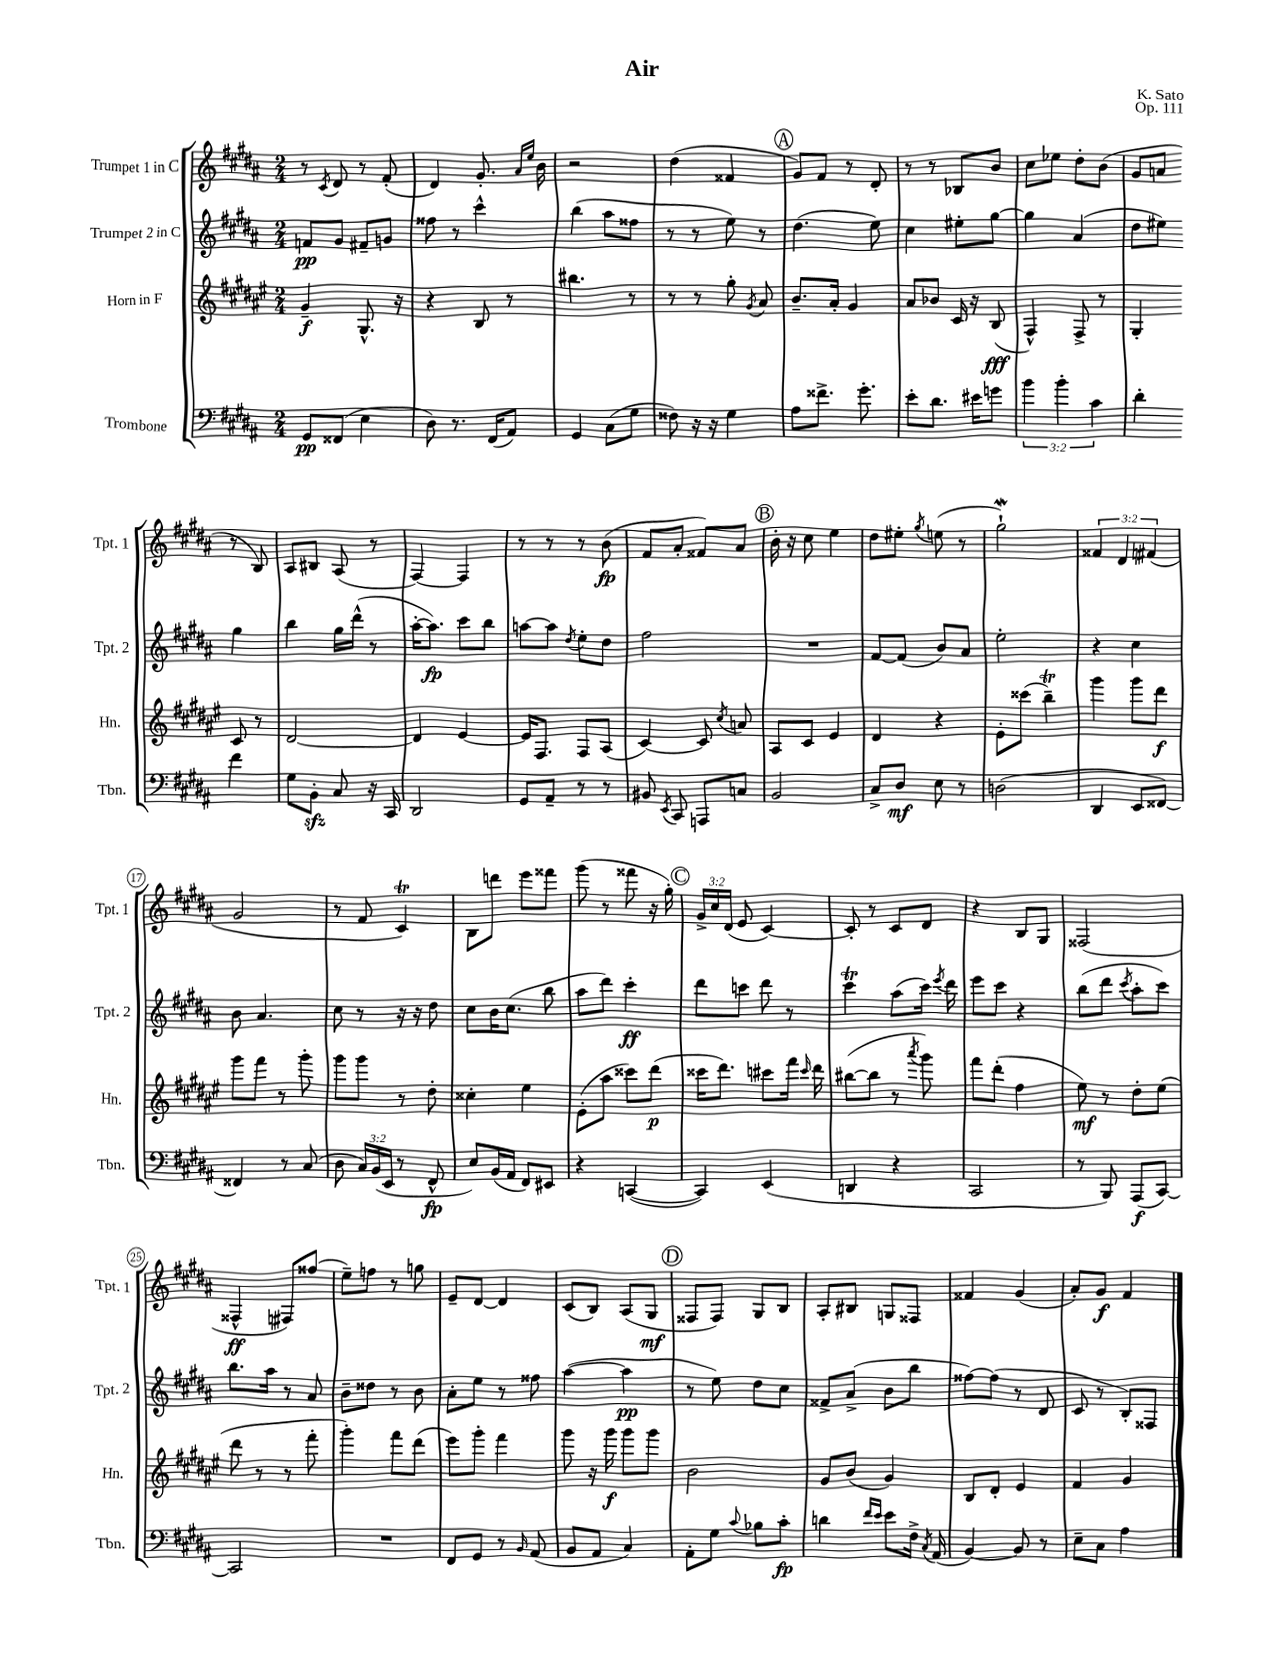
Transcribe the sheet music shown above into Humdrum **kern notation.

**kern	**dynam	**kern	**dynam	**kern	**dynam	**kern	**dynam
*part4	*part4	*part3	*part3	*part2	*part2	*part1	*part1
*staff4	*staff4	*staff3	*staff3	*staff2	*staff2	*staff1	*staff1
*I"Trombone	*	*I"Horn in F	*	*I"Trumpet 2 in C	*	*I"Trumpet 1 in C	*
*I'Tbn.	*	*I'Hn.	*	*I'Tpt. 2	*	*I'Tpt. 1	*
*clefF4	*	*clefG2	*	*clefG2	*	*clefG2	*
*k[f#c#g#d#a#]	*	*k[f#c#g#d#a#e#]	*	*k[f#c#g#d#a#]	*	*k[f#c#g#d#a#]	*
*M2/4	*	*M2/4	*	*M2/4	*	*M2/4	*
=1	=1	=1	=1	=1	=1	=1	=1
8GG#/L	pp	4g#~/	f	8fn/L	pp	8r	.
.	.	.	.	.	.	8qc#/	.
(8FF##X/J	.	.	.	8g#/J	.	8d#/	.
4E\	.	8.G#^^/	.	8f#X~/L	.	8r	.
.	.	.	.	8gn/J	.	(8f#'/	.
.	.	16r	.	.	.	.	.
=2	=2	=2	=2	=2	=2	=2	=2
8D#\)	.	4r	.	8ff##X\	.	4d#/)	.
8.r	.	.	.	8r	.	.	.
.	.	8B/	.	4ccc#^^\	.	8.g#'/	.
(16FF#/KL	.	.	.	.	.	.	.
8AA#/J)	.	8r	.	.	.	.	.
.	.	.	.	.	.	16qqa#/LL	.
.	.	.	.	.	.	16qqee/JJ	.
.	.	.	.	.	.	16b\	.
=3	=3	=3	=3	=3	=3	=3	=3
4GG#/	.	4.bb#X\	.	(4bb\	.	2r	.
(8C#\L	.	.	.	8aa#\L	.	.	.
8G#\J	.	8r	.	8ff##X\J	.	.	.
=4	=4	=4	=4	=4	=4	=4	=4
8F##X\)	.	8r	.	8r	.	(4dd#\	.
16r	.	8r	.	8r	.	.	.
16r	.	.	.	.	.	.	.
4G#\	.	8gg#'\	.	8ee\)	.	4f##X/	.
.	.	8qg#/	.	.	.	.	.
.	.	8a#/	.	8r	.	.	.
!!LO:REH:place=s1:t=A
=5	=5	=5	=5	=5	=5	=5	=5
8A#\L	.	8.b~/L	.	(4.dd#\	.	8g#/L)	.
8.f##X^\J	.	.	.	.	.	8f#/J	.
.	.	16a#'/Jk	.	.	.	.	.
.	.	4g#/	.	.	.	8r	.
8.g#'\	.	.	.	.	.	.	.
.	.	.	.	8ee\)	.	8d#'/	.
=6	=6	=6	=6	=6	=6	=6	=6
8e'\L	.	8a#/L	.	4cc#\	.	8r	.
8.d#\J	.	8b-X/J	.	.	.	8r	.
.	.	16c#/	.	8ee#X'\L	.	8B-X/L	.
16e#X\KL	.	16r	.	.	.	.	.
8gn\J	.	(8B/	fff	[8gg#\J	.	8b/J	.
=7	=7	=7	=7	=7	=7	=7	=7
6b\	.	4F#^^/)	.	4gg#\]	.	8cc#\L	.
.	.	.	.	.	.	8ee-X\J	.
6b'\	.	.	.	.	.	.	.
.	.	8F#^/	.	(4a#/	.	8dd#'\L	.
6c#\	.	.	.	.	.	.	.
.	.	8r	.	.	.	(8b\J	.
=8	=8	=8	=8	=8	=8	=8	=8
4d#'\	.	4G#'/	.	8dd#\L	.	8g#/L	.
.	.	.	.	8ee#X\J)	.	8an/J	.
4f#\	.	8c#/	.	4gg#\	.	8r	.
.	.	8r	.	.	.	8B/)	.
!!LO:LB:g=z
=9	=9	=9	=9	=9	=9	=9	=9
8G#\L	.	[2d#/	.	4bb\	.	8A#/L	.
8BBzz'\J	.	.	.	.	.	8B#X/J	.
8C#/	.	.	.	16gg#\LL	.	(8A#/	.
.	.	.	.	(16ddd#^^\JJ	.	.	.
16r	.	.	.	8r	.	8r	.
16CC#/	.	.	.	.	.	.	.
=10	=10	=10	=10	=10	=10	=10	=10
2DD#/	.	4d#/]	.	[16aa#'\KL	.	[4F#/)	.
.	.	.	.	8.aa#\J])	fp	.	.
.	.	[4e#/	.	8ccc#\L	.	4F#/]	.
.	.	.	.	8bb\J	.	.	.
=11	=11	=11	=11	=11	=11	=11	=11
8GG#/L	.	16e#/KL]	.	[8aan\L	.	8r	.
.	.	8.F#/J	.	.	.	.	.
8AA#~/J	.	.	.	8aa\J]	.	8r	.
.	.	.	.	8qdd#/	.	.	.
8r	.	8F#/L	.	8ee'\L	.	8r	.
8r	.	(8A#/J	.	8dd#\J	.	(8b\	fp
=12	=12	=12	=12	=12	=12	=12	=12
8BB#X/	.	[4c#/)	.	2ff#\	.	8f#/L	.
8qEE/	.	.	.	.	.	.	.
8CC#/	.	.	.	.	.	8a#'/J	.
8AAAn/L	.	8c#/]	.	.	.	8f##X/L)	.
.	.	8qcc#/	.	.	.	.	.
8Cn/J	.	8an/	.	.	.	8a#/J	.
!!LO:REH:place=s1:t=B
=13	=13	=13	=13	=13	=13	=13	=13
2BB/	.	8A#/L	.	2r	.	16b'\	.
.	.	.	.	.	.	16r	.
.	.	8c#/J	.	.	.	8cc#\	.
.	.	4e#/	.	.	.	4ee\	.
=14	=14	=14	=14	=14	=14	=14	=14
8C#^/L	.	4d#/	.	[8f#/L	.	8dd#\L	.
8D#/J	mf	.	.	(8f#/J]	.	8ee#X'\J	.
.	.	.	.	.	.	8qgg#/	.
8E\	.	4r	.	8b/L)	.	(8een\	.
8r	.	.	.	8a#/J	.	8r	.
=15	=15	=15	=15	=15	=15	=15	=15
(2Dn\	.	8e#'\L	.	2ee'\	.	2gg#W`\)	.
.	.	(8ccc##X\J	.	.	.	.	.
.	.	4bbT~\)	.	.	.	.	.
=16	=16	=16	=16	=16	=16	=16	=16
4DD#/	.	4ggg#\	.	4r	.	6f##X/	.
.	.	.	.	.	.	6d#/	.
8EE/L	.	8ggg#\L	.	4cc#\	.	.	.
.	.	.	.	.	.	(6f#X/	.
[8FF##X/J)	.	8ddd#\J	f	.	.	.	.
!!LO:LB:g=z
=17	=17	=17	=17	=17	=17	=17	=17
4FF##X/]	.	8ggg#\L	.	8b\	.	2g#/	.
.	.	8fff#\J	.	4.a#/	.	.	.
8r	.	8r	.	.	.	.	.
(8C#/	.	8ggg#'\	.	.	.	.	.
=18	=18	=18	=18	=18	=18	=18	=18
8D#\	.	8ggg#\L	.	8cc#\	.	8r	.
24C#/LL)	.	8ggg#\J	.	8r	.	8f#/	.
(24BB/	.	.	.	.	.	.	.
24EE/JJ	.	.	.	.	.	.	.
8r	.	8r	.	16r	.	4c#T/)	.
.	.	.	.	16r	.	.	.
8FF#^^/	fp	8dd#'\	.	8dd#\	.	.	.
=19	=19	=19	=19	=19	=19	=19	=19
8E/L)	.	4cc##X'\	.	8cc#\L	.	8B\L	.
(16BB/L	.	.	.	16b\K	.	8dddn\J	.
16AA#/JJ	.	.	.	(8.cc#\J	.	.	.
8FF#/L)	.	4ee#\	.	.	.	8eee\L	.
8EE#X/J	.	.	.	8bb\	.	8fff##X\J	.
=20	=20	=20	=20	=20	=20	=20	=20
4r	.	(8e#'\L	.	8aa#\L	.	(8ggg#\	.
.	.	8aa#\J	.	8ddd#\J)	.	8r	.
([4CCn/	.	8ccc##X\L)	.	4ccc#'\	ff	8fff##X\	.
.	.	(8ddd#\J	p	.	.	16r	.
.	.	.	.	.	.	16gg#'\)	.
!!LO:REH:place=s1:t=C
=21	=21	=21	=21	=21	=21	=21	=21
4CC/])	.	16ccc##X\KL	.	8ddd#\L	.	24g#^/LL	.
.	.	.	.	.	.	24cc#/	.
.	.	8.ddd#\J)	.	.	.	.	.
.	.	.	.	.	.	(24d#/JJ	.
.	.	.	.	8cccn\J	.	8e/	.
(4EE/	.	8ccc#X\L	.	8ddd#\	.	[4c#/)	.
.	.	16fff#\Jk	.	8r	.	.	.
.	.	16qqccc#/	.	.	.	.	.
.	.	16ddd#\	.	.	.	.	.
=22	=22	=22	=22	=22	=22	=22	=22
4DDn/	.	([8bb#X\L	.	4ccc#T\	.	8c#'/]	.
.	.	8bb#\J]	.	.	.	8r	.
4r	.	8r	.	(8aa#\L	.	8c#/L	.
.	.	8qaaa#/	.	.	.	.	.
.	.	8ggg#\)	.	16ccc#\Jk)	.	8d#/J	.
.	.	.	.	8qeee/	.	.	.
.	.	.	.	16ddd#\	.	.	.
=23	=23	=23	=23	=23	=23	=23	=23
2CC#/	.	8fff#\L	.	8eee\L	.	4r	.
.	.	(8ddd#'\J	.	8ccc#\J	.	.	.
.	.	4ff#\	.	4r	.	8B/L	.
.	.	.	.	.	.	8G#/J	.
=24	=24	=24	=24	=24	=24	=24	=24
8r	.	8ee#\)	mf	(8bb\L	.	(2F##X/	.
8BBB/)	.	8r	.	8ddd#\J	.	.	.
.	.	.	.	8qccc#/	.	.	.
(8AAA#/L	f	8dd#'\L	.	8aa#'\L	.	.	.
[8CC#/J)	.	(8ee#\J	.	8ccc#\J)	.	.	.
!!LO:LB:g=z
=25	=25	=25	=25	=25	=25	=25	=25
2CC#/]	.	8ddd#\	.	8.bb\L	.	4F##X^^/	ff
.	.	8r	.	.	.	.	.
.	.	.	.	16aa#\Jk	.	.	.
.	.	8r	.	8r	.	8F#X/L)	.
.	.	8fff#'\	.	8a#/	.	(8ff##X/J	.
=26	=26	=26	=26	=26	=26	=26	=26
2r	.	4ggg#'\)	.	8b~\L	.	8ee~\L)	.
.	.	.	.	8dd##X\J	.	8ffn\J	.
.	.	8fff#\L	.	8r	.	8r	.
.	.	(8ddd#\J	.	8b\	.	8ggn\	.
=27	=27	=27	=27	=27	=27	=27	=27
8FF#/L	.	8eee#\L)	.	8a#'\L	.	8e~/L	.
8GG#/J	.	8ggg#'\J	.	8ee\J	.	[8d#/J	.
8r	.	4fff#\	.	8r	.	4d#/]	.
16qqBB/	.	.	.	.	.	.	.
(8AA#/	.	.	.	8ff##X\	.	.	.
=28	=28	=28	=28	=28	=28	=28	=28
8BB/L	.	8ggg#\	.	([4aa#\	.	(8c#/L	.
8AA#/J	.	16r	.	.	.	8B/J)	.
.	.	16ggg#\	f	.	.	.	.
4C#/)	.	8ggg#\L	.	4aa#\]	pp	(8A#/L	.
.	.	8ggg#\J	.	.	.	8G#/J	mf
!!LO:REH:place=s1:t=D
=29	=29	=29	=29	=29	=29	=29	=29
8AA#'\L	.	2b\	.	8r	.	8F##X/L	.
8G#\J	.	.	.	8ee\)	.	8F##/J)	.
8qqc#/	.	.	.	.	.	.	.
8B-X\L	.	.	.	8dd#\L	.	8G#/L	.
8c#'\J	fp	.	.	8cc#\J	.	8B/J	.
=30	=30	=30	=30	=30	=30	=30	=30
4dn\	.	8g#/L	.	8f##X^/L	.	8A#'/L	.
.	.	(8b/J	.	(8a#^/J	.	8B#X/J	.
16qqf#/LL	.	.	.	.	.	.	.
16qqe/JJ	.	.	.	.	.	.	.
8e\L	.	4g#/)	.	8b\L	.	8Gn/L	.
16F#^\Jk	.	.	.	8bb\J	.	8F##X/J	.
8qC#/	.	.	.	.	.	.	.
(16AA#/	.	.	.	.	.	.	.
=31	=31	=31	=31	=31	=31	=31	=31
[4BB/)	.	8B/L	.	[8ff##X\L)	.	4f##X/	.
.	.	8d#'/J	.	(8ff##\J]	.	.	.
8BB/]	.	4e#/	.	8r	.	(4g#/	.
8r	.	.	.	8d#/	.	.	.
=32	=32	=32	=32	=32	=32	=32	=32
8E~\L	.	4f#/	.	8c#/	.	8a#'/L)	.
8C#\J	.	.	.	8r	.	8g#/J	f
4A#\	.	4g#/	.	8B'/L)	.	4f#/	.
.	.	.	.	8F##X/J	.	.	.
==	==	==	==	==	==	==	==
*-	*-	*-	*-	*-	*-	*-	*-
